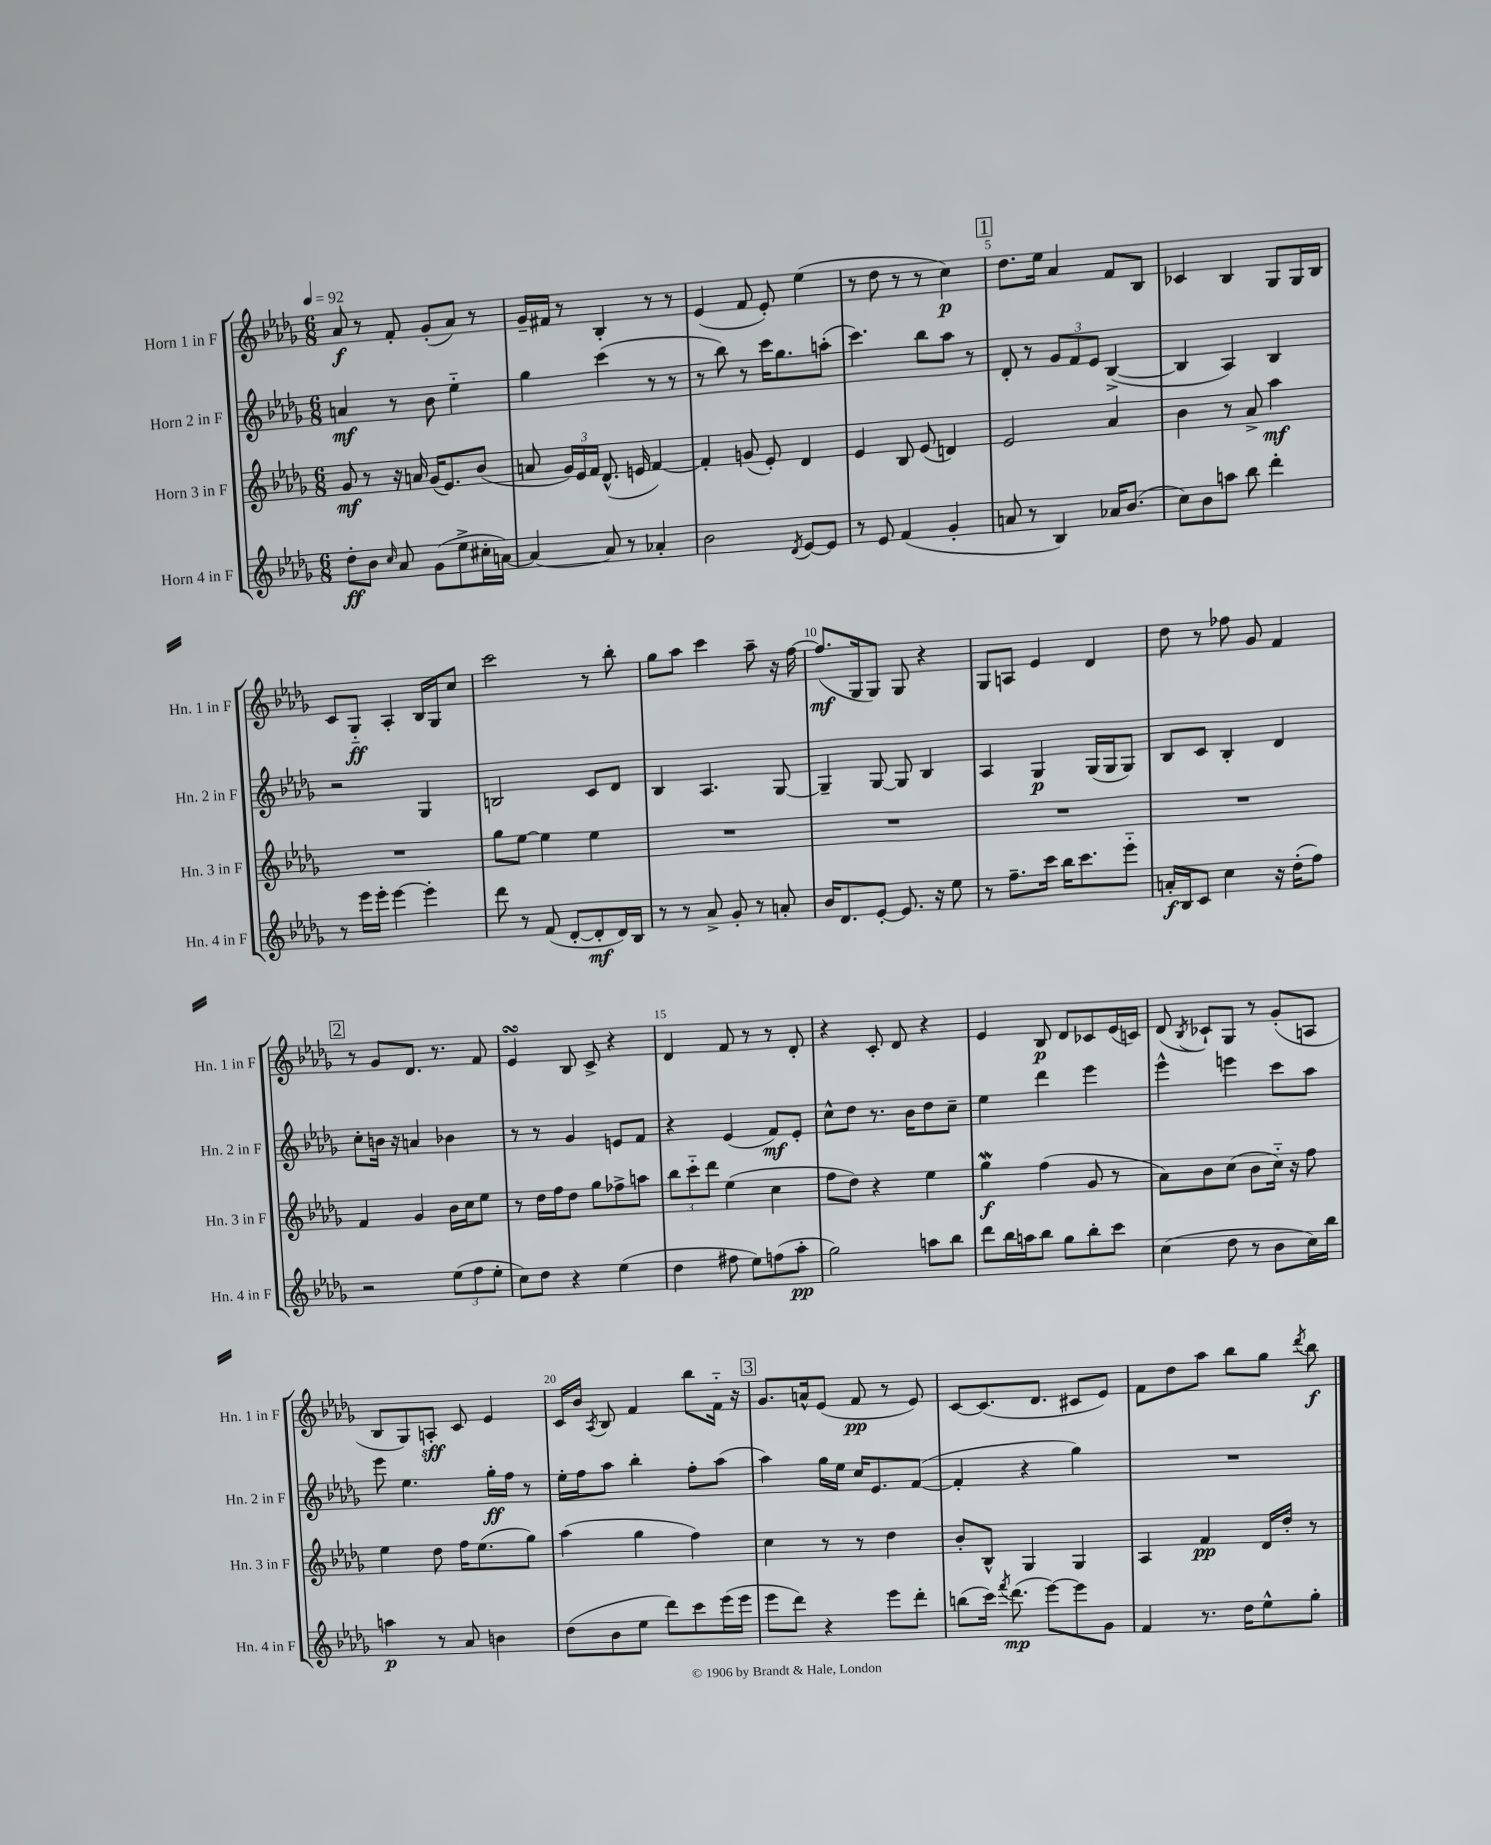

**kern	**kern	**kern	**kern
*staff4	*staff3	*staff2	*staff1
*clefG2	*clefG2	*clefG2	*clefG2
*k[b-e-a-d-g-]	*k[b-e-a-d-g-]	*k[b-e-a-d-g-]	*k[b-e-a-d-g-]
*M6/8	*M6/8	*M6/8	*M6/8
*MM92	*MM92	*MM92	*MM92
8dd-'	8g-	4a	8a-
8b-	8r	.	8r
16qqcc	.	.	.
8a-	16r	8r	8f'
.	16a	.	.
(8g-	(16g-	8b-	(8g-'
.	8.e-)	.	.
8ee-^	.	4ee-'~	8a-)
16cc#'	(8b-	.	8r
[16a)	.	.	.
=	=	=	=
4a_	8a	4gg-	16g-~
.	.	.	16f#
.	24g-)	.	8r
.	24e-	.	.
.	24f	.	.
8a]	(8.d-^^	(4ccc	4B-'
8r	.	.	.
.	16e	.	.
4a-'	[4f)	8r	8r
.	.	8r	8r
=	=	=	=
2b-	4f']	8r	(4e-
.	.	8bb-)	.
.	(8g	8r	8f
.	8e-')	16ccc	8e-')
.	.	8.gg-	.
8qd-	.	.	.
[8e-	4d-	.	(4ee-
8e-]	.	(8aa'	.
=	=	=	=
8r	4e-	4.ccc)	8r
8e-	.	.	8dd-
(4f	8B-	.	8r
.	(8e-	8bb-	8r
4g-'	4d)	8aa-	4cc)
.	.	8r	.
=	=	=	=
8a	2e-	8d-'	8.dd-
8r	.	8r	.
.	.	.	16ee-
4B-)	.	12g-	4a-
.	.	12f	.
.	.	12e-	.
16a-	4a-	([4B-^	8f
(8.b-	.	.	.
.	.	.	8B-
=	=	=	=
8cc)	4b-	4B-]	4c-
8b-	.	.	.
8aa	8r	4A-)	4B-
8bb-	8a-^	.	.
4ddd-'	4aa-	4B-	8G-
.	.	.	16G-
.	.	.	16B-
=	=	=	=
8r	2.r	2r	8c
16eee-	.	.	8G-'~
16eee-'	.	.	.
[4eee-	.	.	4A-'
4eee-']	.	4G-	16B-
.	.	.	16G-
.	.	.	8cc
=	=	=	=
8ddd-	8gg-	2B	2ccc
8r	[8ee-	.	.
(8f	4ee-]	.	.
[8d-'	.	.	.
8d-']	4ee-	8c	8r
16d-)	.	8d-	8bb-'
16B-	.	.	.
=	=	=	=
8r	2.r	4B-	8gg-
8r	.	.	8aa-
8a-^	.	4.A-	4ccc
8g-'	.	.	.
8r	.	.	8aa-~
8a'	.	[8G-	16r
.	.	.	[16ff
=	=	=	=
16b-	2.r	4G-~]	(8.ff]
8.d-	.	.	.
.	.	.	16G-
[8e-'	.	[8G-	8G-)
8.e-]	.	8G-]	8G-
.	.	4B-	4r
16r	.	.	.
8ee-	.	.	.
=	=	=	=
8r	2.r	4A-	8G-
8.ff~	.	.	8A
.	.	4G-	4e-
16ccc	.	.	.
16bb-	.	.	.
8.ccc	.	.	.
.	.	(16G-	4d-
.	.	16G-	.
8eee-'~	.	8G-)	.
=	=	=	=
16a'	2.r	8B-	8dd-
16B-	.	.	.
8c	.	8c	8r
4cc	.	4B-'	8ff-
.	.	.	8g-
16r	.	4d-	4f
(16dd-'	.	.	.
8ff)	.	.	.
=	=	=	=
2r	4f	8cc'	8r
.	.	16b	8g-
.	.	16r	.
.	4g-	4a	8.d-
.	.	.	8.r
(12ee-	16b-	4b-	.
.	16cc	.	.
12ff	.	.	.
.	8ee-	.	8f
12ee-'	.	.	.
=	=	=	=
8cc)	8r	8r	4e-
8dd-	16dd-	8r	.
.	16ff	.	.
4r	8dd-	4g-	8B-
.	8gg-	.	8c^
(4ee-	8ff-^	8e	4r
.	8aa	8f	.
=	=	=	=
4dd-	12bb-	4r	4d-
.	12ccc'~	.	.
.	12ddd-	.	.
8ff#	(4ee-	(4e-	8f
8ee-)	.	.	8r
(8ff	4cc	8f)	8r
8aa-'	.	8e-'	8d-'
=	=	=	=
2gg-)	8ff	8cc^^	4r
.	8dd-)	8dd-	.
.	4r	8.r	8c'
.	.	.	8d-
.	.	16b-	.
8aa	4ee-	8dd-	4r
8bb-	.	8cc~	.
=	=	=	=
8ddd-	4gg-	4ee-	4e-
16bb-	.	.	.
16aa	.	.	.
8bb-	(4ff	4ddd-	8B-
8gg-	.	.	8d-
8bb-'	8g-	4eee-	8c-
8ccc	8r	.	(16e-
.	.	.	16c)
=	=	=	=
(4cc	8a-)	4eee-^^	(8d-
.	.	.	8qB-
.	8b-	.	8c-`)
8dd-	(8cc	4eee	8G-
8r	8b-	.	8r
8b-	16cc'~)	8ccc	(8g-'
.	16r	.	.
16cc)	8ff	8aa-	8A
16bb-	.	.	.
=	=	=	=
4aa	4ee-	8eee-	8B-
.	.	4.ee-	8G-)
8r	8dd-	.	8A'
8a-	16ff	.	8c
.	(8.ee-	.	.
4b	.	16gg-'	4e-
.	.	16ff	.
.	8gg-)	8r	.
=	=	=	=
(8dd-	(4aa-	16ee-'	16c
.	.	16ff	16b-
.	.	.	8qA-
8b-	.	8aa-	8B-
8ee-	4gg-	4bb-'	4f
8ddd-)	.	.	.
8ccc	4ff)	8ff'	8bb-
(16eee-	.	(8aa-	16f'~
16eee-	.	.	16r
=	=	=	=
8eee-	4cc	4aa-)	8.g-
8ddd-)	.	.	.
.	.	.	16a^^
4r	8r	16gg-	(8e-
.	.	16ee-	.
.	8r	16cc	8f
.	.	8.e-	.
8eee-	4dd-	.	8r
8ddd-'	.	([8f	8e-)
=	=	=	=
(8bb	8b-'	4f']	[8c
16ccc)	8B-^^	.	(8.c]
8qfff	.	.	.
(8.ddd-	.	.	.
.	4G-	4r	.
.	.	.	8.d-
[8eee-)	.	.	.
8eee-]	4G-	4gg-)	8c#
8g-	.	.	8e-)
=	=	=	=
4f	4A-	2.r	8f
.	.	.	8dd-
8.r	4f	.	8aa-
.	.	.	8bb-
16dd-	.	.	.
8ee-^^	16d-	.	8gg-
.	16dd-'	.	.
.	.	.	8qddd-
8gg-'	8r	.	8bb-
==	==	==	==
*-	*-	*-	*-
